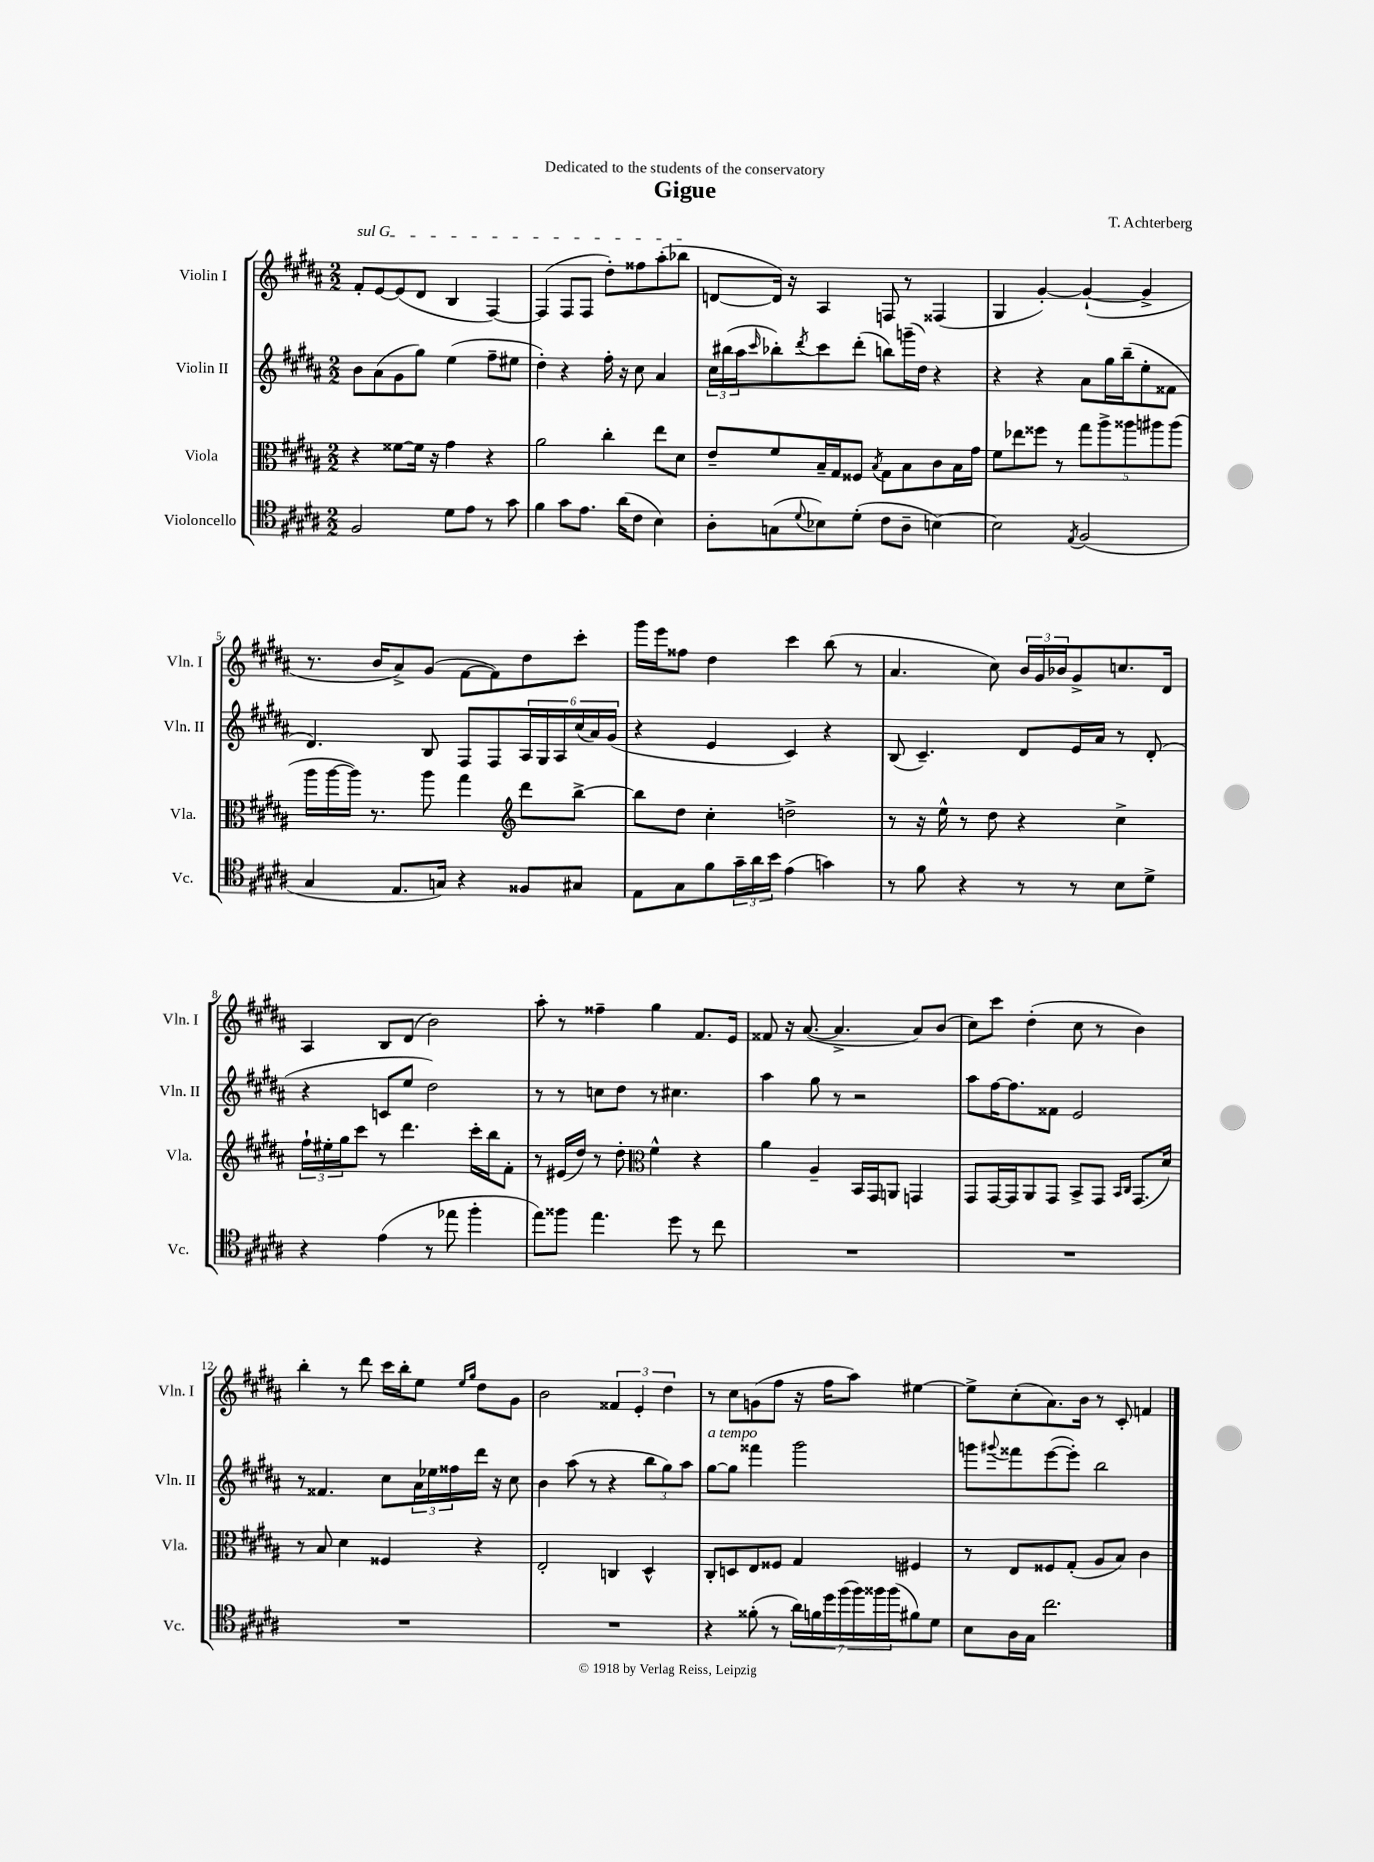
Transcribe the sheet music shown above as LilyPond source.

\header { title = "Gigue" composer = "T. Achterberg" dedication = "Dedicated to the students of the conservatory" }
<<
\new StaffGroup <<
\new Staff = "s0" \with { instrumentName = "Violin I" shortInstrumentName = "Vln. I" } {
    \clef treble \key b \major \numericTimeSignature \time 2/2
    \once \override TextSpanner.bound-details.left.text = \markup { \italic "sul G" } fis'8-.\startTextSpan e'8~ e'8( dis'8 b4 fis4~) |
    fis4( fis8 fis8 dis''8-.) fisis''8 ais''8-.( bes''8\stopTextSpan |
    d'8~ d'16) r16 ais4 f8 r8 fisis4( |
    gis4 gis'4~-.) gis'4~-!( gis'4-> |
    r8. b'16 ais'8->) gis'8( fis'8~ fis'8) dis''8 cis'''8-. |
    gis'''16 e'''16 fisis''8 dis''4 cis'''4 b''8( r8 |
    ais'4. cis''8) \tuplet 3/2 { b'16 gis'16 bes'16 } gis'8-> c''8. dis'16 |
    ais4 b8 dis'8( b'2) |
    ais''8-. r8 fisis''4-- gis''4 fis'8. e'16 |
    fisis'8 r16 ais'8.~( ais'4.-> ais'8) b'8( |
    cis''8) cis'''8 dis''4-.( cis''8 r8 b'4) |
    b''4-. r8 dis'''8 cis'''16 b''16-. e''8 \grace { e''16 gis''16 } dis''8 gis'8 |
    b'2 \tuplet 3/2 { fisis'4 e'4-. dis''4 } |
    r8 cis''8 g'8( fis''8 r16 fis''16 ais''8) eis''4~ |
    eis''8-> cis''8-.( ais'8.) b'16 r8 cis'8-. f'4 \bar "|." |
}
\new Staff = "s1" \with { instrumentName = "Violin II" shortInstrumentName = "Vln. II" } {
    \clef treble \key b \major \numericTimeSignature \time 2/2
    b'8 ais'8( gis'8 gis''8) e''4( fis''8-- eis''8 |
    dis''4-.) r4 fis''16-. r16 cis''8 ais'4 |
    \tuplet 3/2 { cis''16 bis''16( ais''16 } \grace { cis'''16 } bes''8-.) \acciaccatura { dis'''8 } cis'''8 dis'''8-.( b''8) g'''16--( dis''16) r4 |
    r4 r4 ais'8 gis''16 b''16--( e''8-. fisis'8 |
    dis'4.) b8 fis8 fis8 \tuplet 6/4 { ais16 gis16 ais16 cis''16( ais'16) gis'16( } |
    r4 e'4 cis'4) r4 |
    b8( cis'4.--) dis'8 e'16 ais'16 r8 dis'8-.( |
    r4 c'8 e''8 dis''2) |
    r8 r8 c''8 dis''8 r8 cis''4. |
    ais''4 gis''8 r8 r2 |
    ais''8 fis''16~ fis''8. fisis'8 e'2 |
    r8 fisis'4. cis''8 \tuplet 3/2 { ais'16 ees''16 fisis''16 } dis'''16 r16 cis''8 |
    b'4 ais''8( r8 r4 \tuplet 3/2 { b''8 gis''8) ais''8 } |
    gis''8~^\markup { \italic "a tempo" } gis''8 fisis'''4 gis'''2 |
    g'''8 \appoggiatura { gis'''8 } fisis'''8 e'''8~( e'''8-.) b''2 \bar "|." |
}
\new Staff = "s2" \with { instrumentName = "Viola" shortInstrumentName = "Vla." } {
    \clef alto \key b \major \numericTimeSignature \time 2/2
    r4 fisis'8~ fisis'16 r16 gis'4 r4 |
    ais'2 cis''4-. e''8 dis'8 |
    e'8-- fis'8 b16-- gis16 fisis8 \acciaccatura { b8 } gis8 b8 cis'8 b16 gis'16 |
    fis'8 ees''8 fisis''8 r8 \tuplet 5/4 { gis''8 ais''8-> aisis''8 ais''8 ais''8( } |
    ais''16 ais''16~ ais''16) r8. ais''8 gis''4 \clef treble dis'''8 b''8~-> |
    b''8 dis''8 cis''4-. d''2-> |
    r8 r16 e''16-^ r8 dis''8 r4 cis''4-> |
    \tuplet 3/2 { fis''16-! eis''16-. gis''16 } cis'''8 r8 dis'''4. cis'''16-. b''16 fis'8-. |
    r8 eis'16( dis''16) r8 dis''8-. \clef alto fis'4-^ r4 |
    ais'4 ais4-- b,16 gis,16 a,8 g,4 |
    gis,8 gis,16~ gis,16 ais,8 gis,8 b,8-> gis,8 \grace { b,16 cis16 } gis,8.( dis'16) |
    r8 b8 dis'4 fisis4 r4 |
    e2-. c4 dis4-^ |
    cis8-. d8 e8 fisis8 gis4 fis4 |
    r8 e8 fisis8 gis8-.( ais8 b8) cis'4 \bar "|." |
}
\new Staff = "s3" \with { instrumentName = "Violoncello" shortInstrumentName = "Vc." } {
    \clef tenor \key b \major \numericTimeSignature \time 2/2
    fis2 dis'8 e'8 r8 gis'8 |
    fis'4 gis'8 e'8. ais'16( cis'8 b4) |
    ais8-. g8( \appoggiatura { dis'8 } bes8) dis'8-.( cis'8 ais8-- b4~) |
    b2 \acciaccatura { e8 } fis2( |
    gis4 e8. g16) r4 fisis8 gis8 |
    e8 gis8 fis'8 \tuplet 3/2 { gis'16-- ais'16 b'16 } e'4( g'4) |
    r8 fis'8 r4 r8 r8 b8 dis'8-> |
    r4 e'4( r8 ees''8 fis''4-. |
    e''8) fisis''8 e''4. dis''8 r8 cis''8 |
    R1 |
    R1 |
    R1 |
    R1 |
    r4 fisis'8-.( r8 \tuplet 7/4 { ais'16) f'16 dis''16 fis''16( fis''16) fisis''16 fisis''16( } fis'8) dis'8 |
    b8 ais16 gis16 cis''2. \bar "|." |
}
>>
>>
